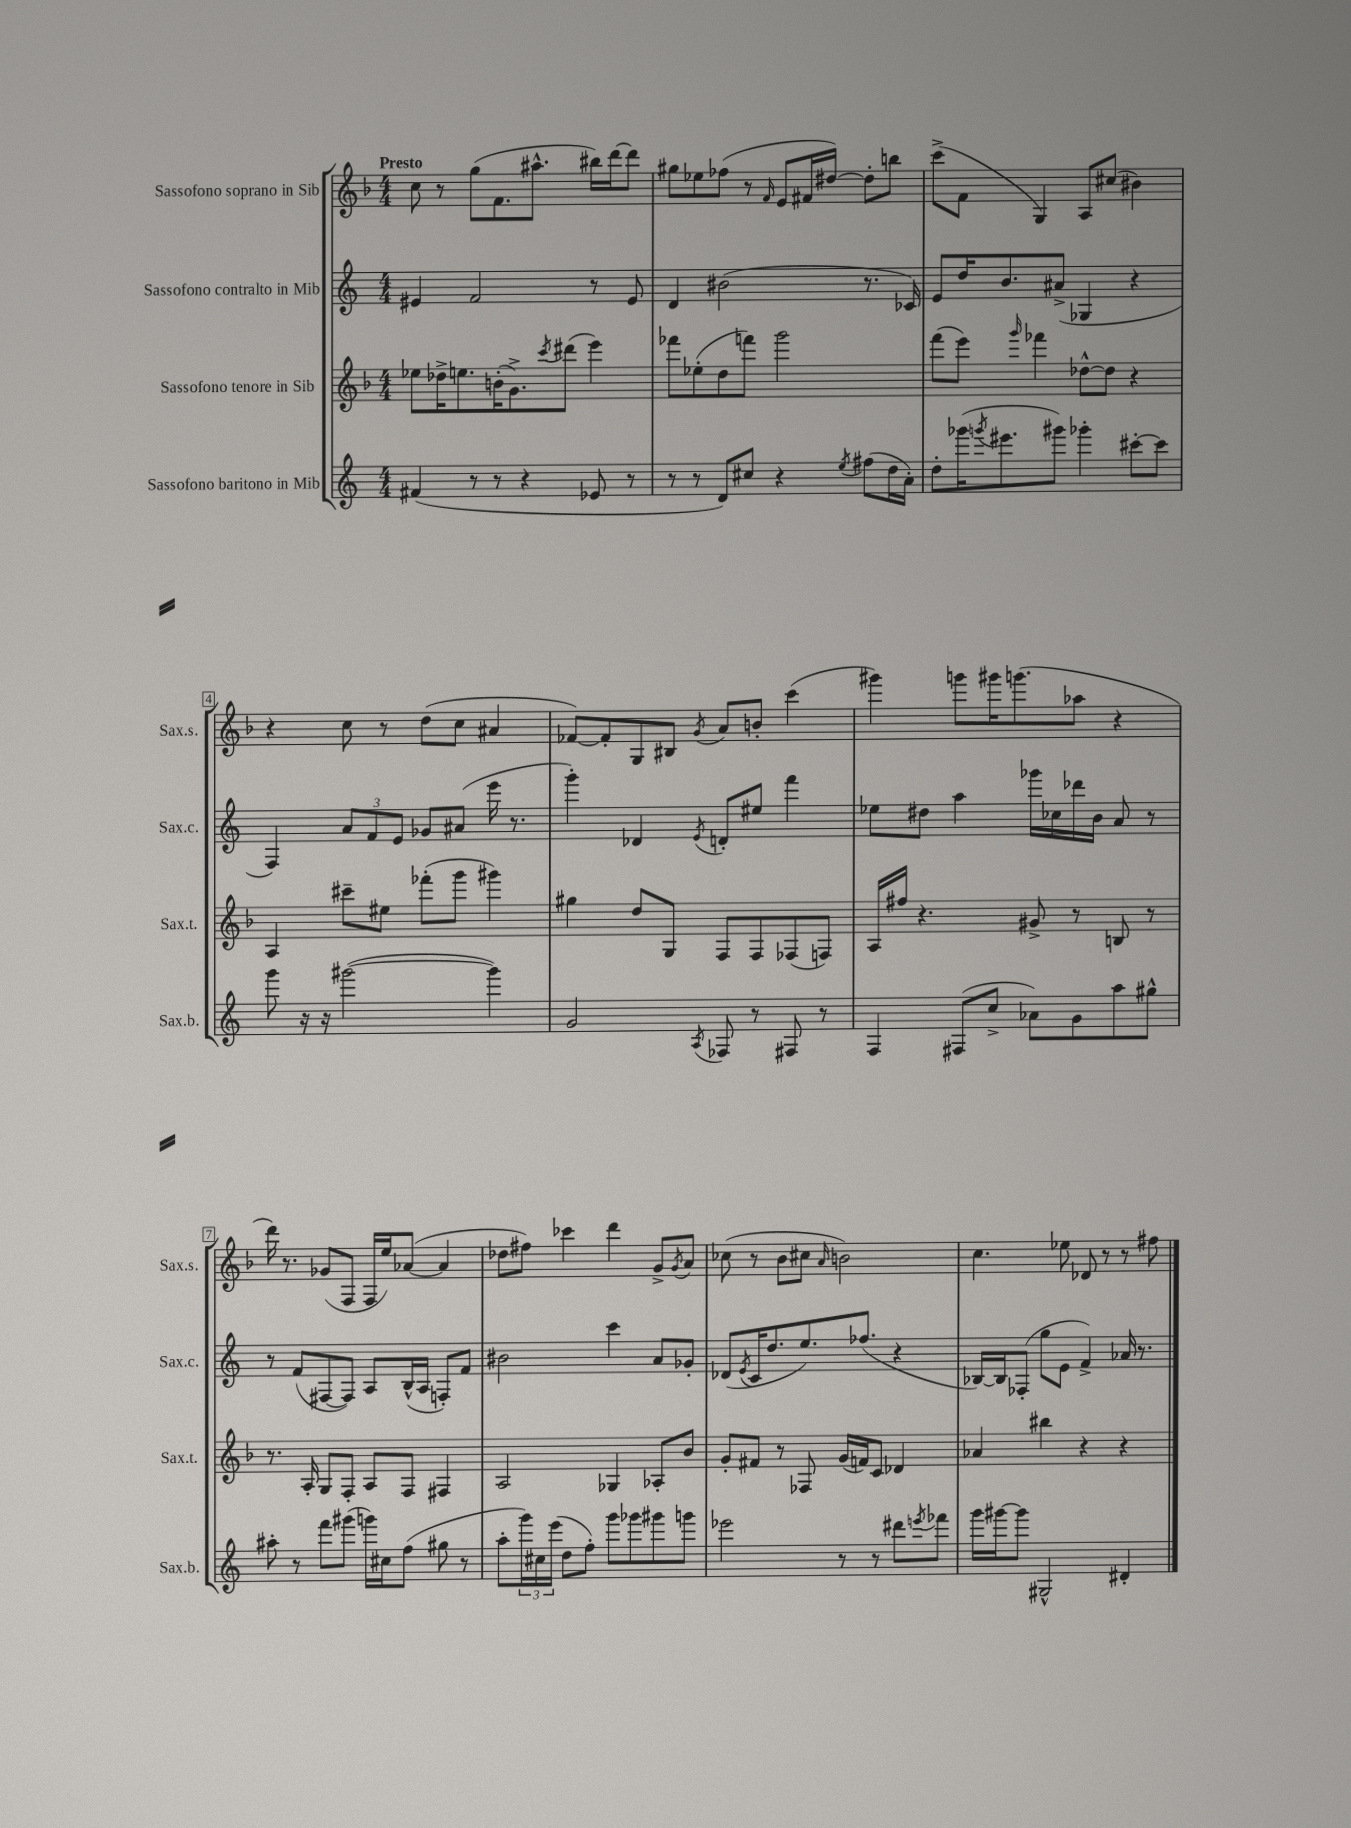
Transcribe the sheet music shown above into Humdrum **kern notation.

**kern	**kern	**kern	**kern
*staff4	*staff3	*staff2	*staff1
*clefG2	*clefG2	*clefG2	*clefG2
*k[]	*k[b-]	*k[]	*k[b-]
*M4/4	*M4/4	*M4/4	*M4/4
(4f#/	8ee-\L	4e#/	8cc\
.	16dd-^\K	.	8r
.	8.ee\	.	.
8r	.	2f/	(8gg\L
8r	(16b'\K	.	8.f\
.	8.g^\)	.	.
4r	.	.	.
.	.	.	8.aa#^^\J
.	8qccc/	.	.
.	(8ddd#\J	.	.
8e-/	4eee\)	8r	16bb#\LL)
.	.	.	[16ddd\J
8r	.	8e#/	8ddd\]J
=	=	=	=
8r	8fff-\L	4d/	8gg#\L
8r	(8ee-'\	.	8ee-\
8d/L)	8dd\	(2b#\	(8ff-\J
8cc#/J	8fff\J)	.	8r
.	.	.	16qqf/
4r	2ggg\	.	8e/L
.	.	.	16f#/L
.	.	.	[16dd#/JJ)
8qee/	.	.	.
(8ff#\L	.	8.r	8dd#'\]L
16dd\L	.	.	8bb\J
16a'\JJ)	.	16c-/)	.
=	=	=	=
8dd'\L	(8fff\L	8e/L	(8ccc^\L
(16ggg-\K	8eee\J)	16dd/K	8f\J
8qggg/	.	.	.
8.eee#\	.	8.b/	.
.	16qqggg/	.	.
.	4fff-\	.	4G/)
8ggg#\J)	.	(8a#^/J	.
4ggg-'\	[8dd-^^\L	4G-/	8A/L
.	8dd-\]J	.	(8cc#/J
[8ccc#'\L	4r	4r	4b#\)
8ccc#\]J	.	.	.
=	=	=	=
8ggg\	4A/	4F/)	4r
16r	.	.	.
16r	.	.	.
([2ggg#\	8ccc#~\L	12a/L	8cc\
.	.	12f/	.
.	8ee#\J	.	8r
.	.	12e/J	.
.	(8fff-'\L	8g-/L	(8dd\L
.	8ggg\J	(8a#/J	8cc\J
4ggg#\])	4ggg#\)	16eee\	4a#/
.	.	8.r	.
=	=	=	=
2g/	4gg#\	4ggg'\)	[8f-/L)
.	.	.	8f-'/]
.	8dd/L	4d-/	8G/
.	8G/J	.	8B#/J
8qA/	.	8qe/	8qg/
8F-/	8F/L	8d'/L	8a/L
8r	8F/	8ee#/J	8b'/J
8F#/	(8F-/	4fff\	(4ccc\
8r	8F/J)	.	.
=	=	=	=
4F/	16A/LL	8ee-\L	4ggg#\)
.	16ff#/JJ	.	.
.	4.r	8dd#\J	.
(8F#/L	.	4aa\	8ggg\L
8cc^/J	.	.	16ggg#\K
.	.	.	(8.ggg\
8a-\L)	8g#^/	16ggg-\LL	.
.	.	16cc-\	.
8g\	8r	16ddd-\	8aa-\J
.	.	16b\JJ	.
8aa\	8B/	8a/	4r
8gg#^^\J	8r	8r	.
=	=	=	=
8aa#'\	8.r	8r	16ddd\)
.	.	.	8.r
8r	.	(8f/L	.
.	16A'/	.	.
8fff\L	8G/L	[8F#/	(8g-/L
(8ggg#\J	8F'/J	8F#/]J)	8F/J
16ggg\LL)	8A/L	8A/L	16F/LL
16cc#\J	.	.	16ee/J)
(8ff\J	8F/J	(16B^^/L	([8a-/J
.	.	16A/JJ	.
8gg#\	4F#/	8F'/L)	4a-/]
8r	.	8f/J	.
=	=	=	=
8aa'\L	2A/	2b#\	8dd-\L
24ggg\L)	.	.	8ff#\J)
24cc#\	.	.	.
(24eee\JJ	.	.	.
8dd\L	.	.	4ccc-\
8ff'\J)	.	.	.
8ggg\L	4G-/	4ccc\	4ddd\
8ggg-\	.	.	.
8ggg#\	8A-'/L	8a/L	8g^/L
.	.	.	8qg/
8ggg\J	8b-/J	8g-'/J	8a/J
=	=	=	=
2eee-\	8g'/L	(8d-/L	(8cc-\
.	.	8qe/	.
.	8f#/J	16c/K	8r
.	.	8.dd/	.
.	8r	.	8b-\L
.	8F-/	8.ee/)	8cc#\J
.	.	.	16qqa/
8r	(16g/LL	.	2b\)
.	16f/J)	(8.ff-/J	.
8r	8c/J	.	.
8ddd#\L	4d-/	4r	.
8qeee/	.	.	.
8fff-\J	.	.	.
=	=	=	=
16ggg\LL	4a-/	[16B-/LL)	4.cc\
[16ggg#\J	.	16B-/]J	.
8ggg#\]J	.	(8F-'/J	.
2G#^^/	4bb#\	8gg\L	.
.	.	8e\J	8ee-\
.	4r	4f^/)	8d-/
.	.	.	8r
4d#'/	4r	16a-/	8r
.	.	8.r	.
.	.	.	8ff#\
==	==	==	==
*-	*-	*-	*-
